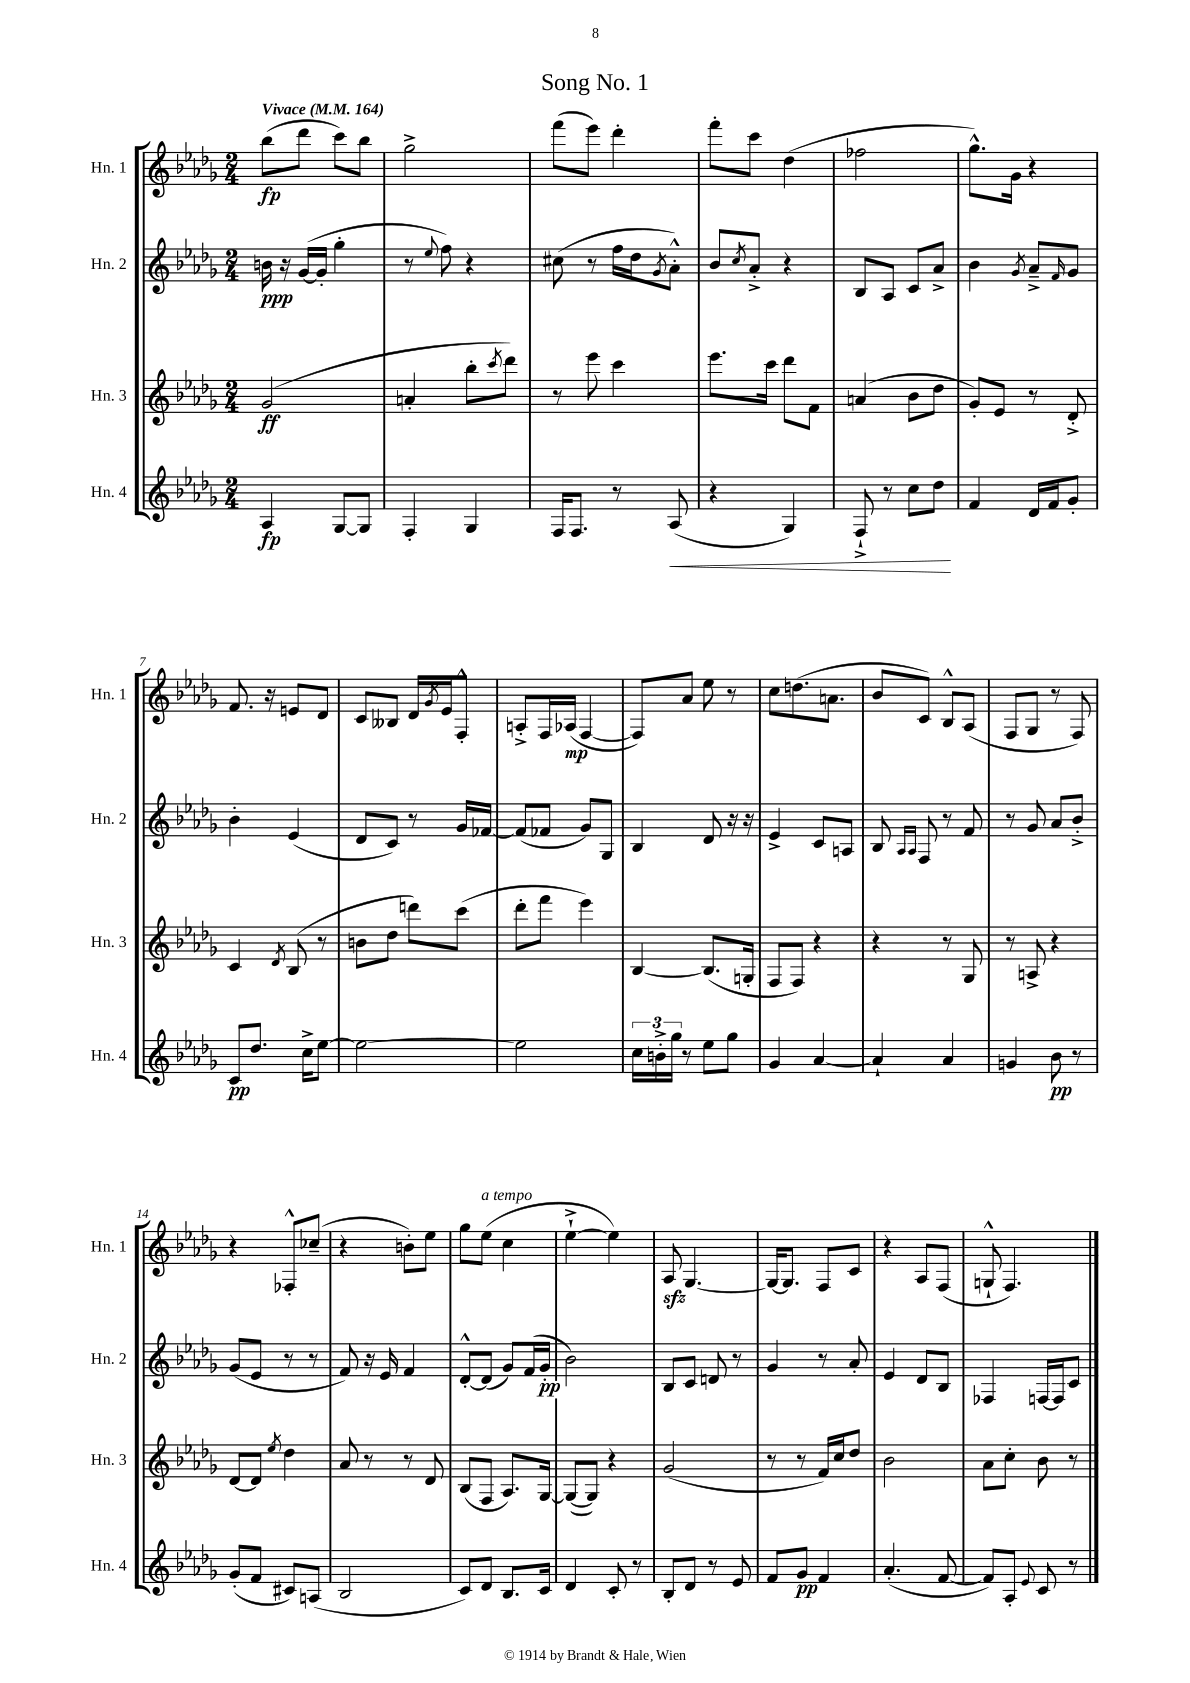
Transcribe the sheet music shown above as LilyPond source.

\header { title = "Song No. 1" }
<<
\new StaffGroup <<
\new Staff = "s0" \with { instrumentName = "Hn. 1" shortInstrumentName = "Hn. 1" } {
    \clef treble \key des \major \numericTimeSignature \time 2/4 \tempo "Vivace" 4 = 164
    bes''8\fp( des'''8 c'''8) bes''8 |
    ges''2-> |
    f'''8( ees'''8) des'''4-. |
    f'''8-. c'''8 des''4( |
    fes''2 |
    ges''8.-^) ges'16 r4 |
    f'8. r16 e'8 des'8 |
    c'8 beses8 des'16 \acciaccatura { ges'8 } ees'16 f8-.-^ |
    a8-.-> f16 aes16\mp( f4~ |
    f8) aes'8 ees''8 r8 |
    c''8 d''8.( a'8. |
    bes'8 c'8) bes8-^ aes8( |
    f8 ges8 r8 f8) |
    r4 fes8-.-^ ces''8--( |
    r4 b'8-.) ees''8 |
    ges''8 ees''8^\markup { \italic "a tempo" }( c''4 |
    ees''4~-!-> ees''4) |
    aes8\sfz ges4.~ |
    ges16~ ges8. f8 c'8 |
    r4 aes8 f8( |
    g8-!-^ f4.) \bar "|." |
}
\new Staff = "s1" \with { instrumentName = "Hn. 2" shortInstrumentName = "Hn. 2" } {
    \clef treble \key des \major \numericTimeSignature \time 2/4
    b'16\ppp r16 ges'16~( ges'16-. ges''4-. |
    r8 \appoggiatura { ees''8 } f''8) r4 |
    cis''8( r8 f''16 des''16 \acciaccatura { ges'8 } aes'8-.-^) |
    bes'8 \acciaccatura { c''8 } aes'8-.-> r4 |
    bes8 aes8 c'8 aes'8-> |
    bes'4 \acciaccatura { ges'8 } aes'8---> \grace { f'16 } ges'8 |
    bes'4-. ees'4( |
    des'8 c'8) r8 ges'16 fes'16~ |
    fes'8( fes'8 ges'8) ges8 |
    bes4 des'8 r16 r16 |
    ees'4-> c'8 a8 |
    bes8 \grace { aes16 aes16 } f8 r8 f'8 |
    r8 ges'8 aes'8 bes'8-.-> |
    ges'8( ees'8 r8 r8 |
    f'8) r16 ees'16 f'4 |
    des'8~-.-^ des'8( ges'8) f'16( ges'16-.\pp |
    bes'2) |
    bes8 c'8 d'8 r8 |
    ges'4 r8 aes'8-. |
    ees'4 des'8 bes8 |
    fes4 f16~ f16 c'8 \bar "|." |
}
\new Staff = "s2" \with { instrumentName = "Hn. 3" shortInstrumentName = "Hn. 3" } {
    \clef treble \key des \major \numericTimeSignature \time 2/4
    ges'2\ff( |
    a'4-. bes''8-. \acciaccatura { c'''8 } des'''8) |
    r8 ees'''8 c'''4 |
    ees'''8. c'''16 des'''8 f'8 |
    a'4( bes'8 des''8 |
    ges'8-.) ees'8 r8 des'8-.-> |
    c'4 \acciaccatura { des'8 } bes8( r8 |
    b'8 des''8 d'''8) c'''8( |
    des'''8-. f'''8 ees'''4) |
    bes4~ bes8.( g16-. |
    f8 f8) r4 |
    r4 r8 ges8 |
    r8 a8-> r4 |
    des'8~ des'8 \acciaccatura { ees''8 } des''4 |
    aes'8 r8 r8 des'8 |
    bes8( f8 aes8.) ges16~ |
    ges8~( ges8) r4 |
    ges'2( |
    r8 r8 f'16) c''16 des''8 |
    bes'2 |
    aes'8 c''8-. bes'8 r8 \bar "|." |
}
\new Staff = "s3" \with { instrumentName = "Hn. 4" shortInstrumentName = "Hn. 4" } {
    \clef treble \key des \major \numericTimeSignature \time 2/4
    aes4\fp ges8~ ges8 |
    f4-. ges4 |
    f16 f8. r8 aes8\<( |
    r4 ges4) |
    f8-!-> r8 c''8 des''8\! |
    f'4 des'16 f'16 ges'8-. |
    c'8\pp des''8. c''16-> ees''8~ |
    ees''2~ |
    ees''2 |
    \tuplet 3/2 { c''16 b'16-.-> ges''16 } r8 ees''8 ges''8 |
    ges'4 aes'4~ |
    aes'4-! aes'4 |
    g'4 bes'8\pp r8 |
    ges'8-.( f'8 cis'8) a8( |
    bes2 |
    c'8) des'8 bes8. c'16 |
    des'4 c'8-. r8 |
    bes8-. des'8 r8 ees'8 |
    f'8 ges'8\pp f'4 |
    aes'4.-.( f'8~ |
    f'8) aes8-. \appoggiatura { ees'8 } c'8 r8 \bar "|." |
}
>>
>>
